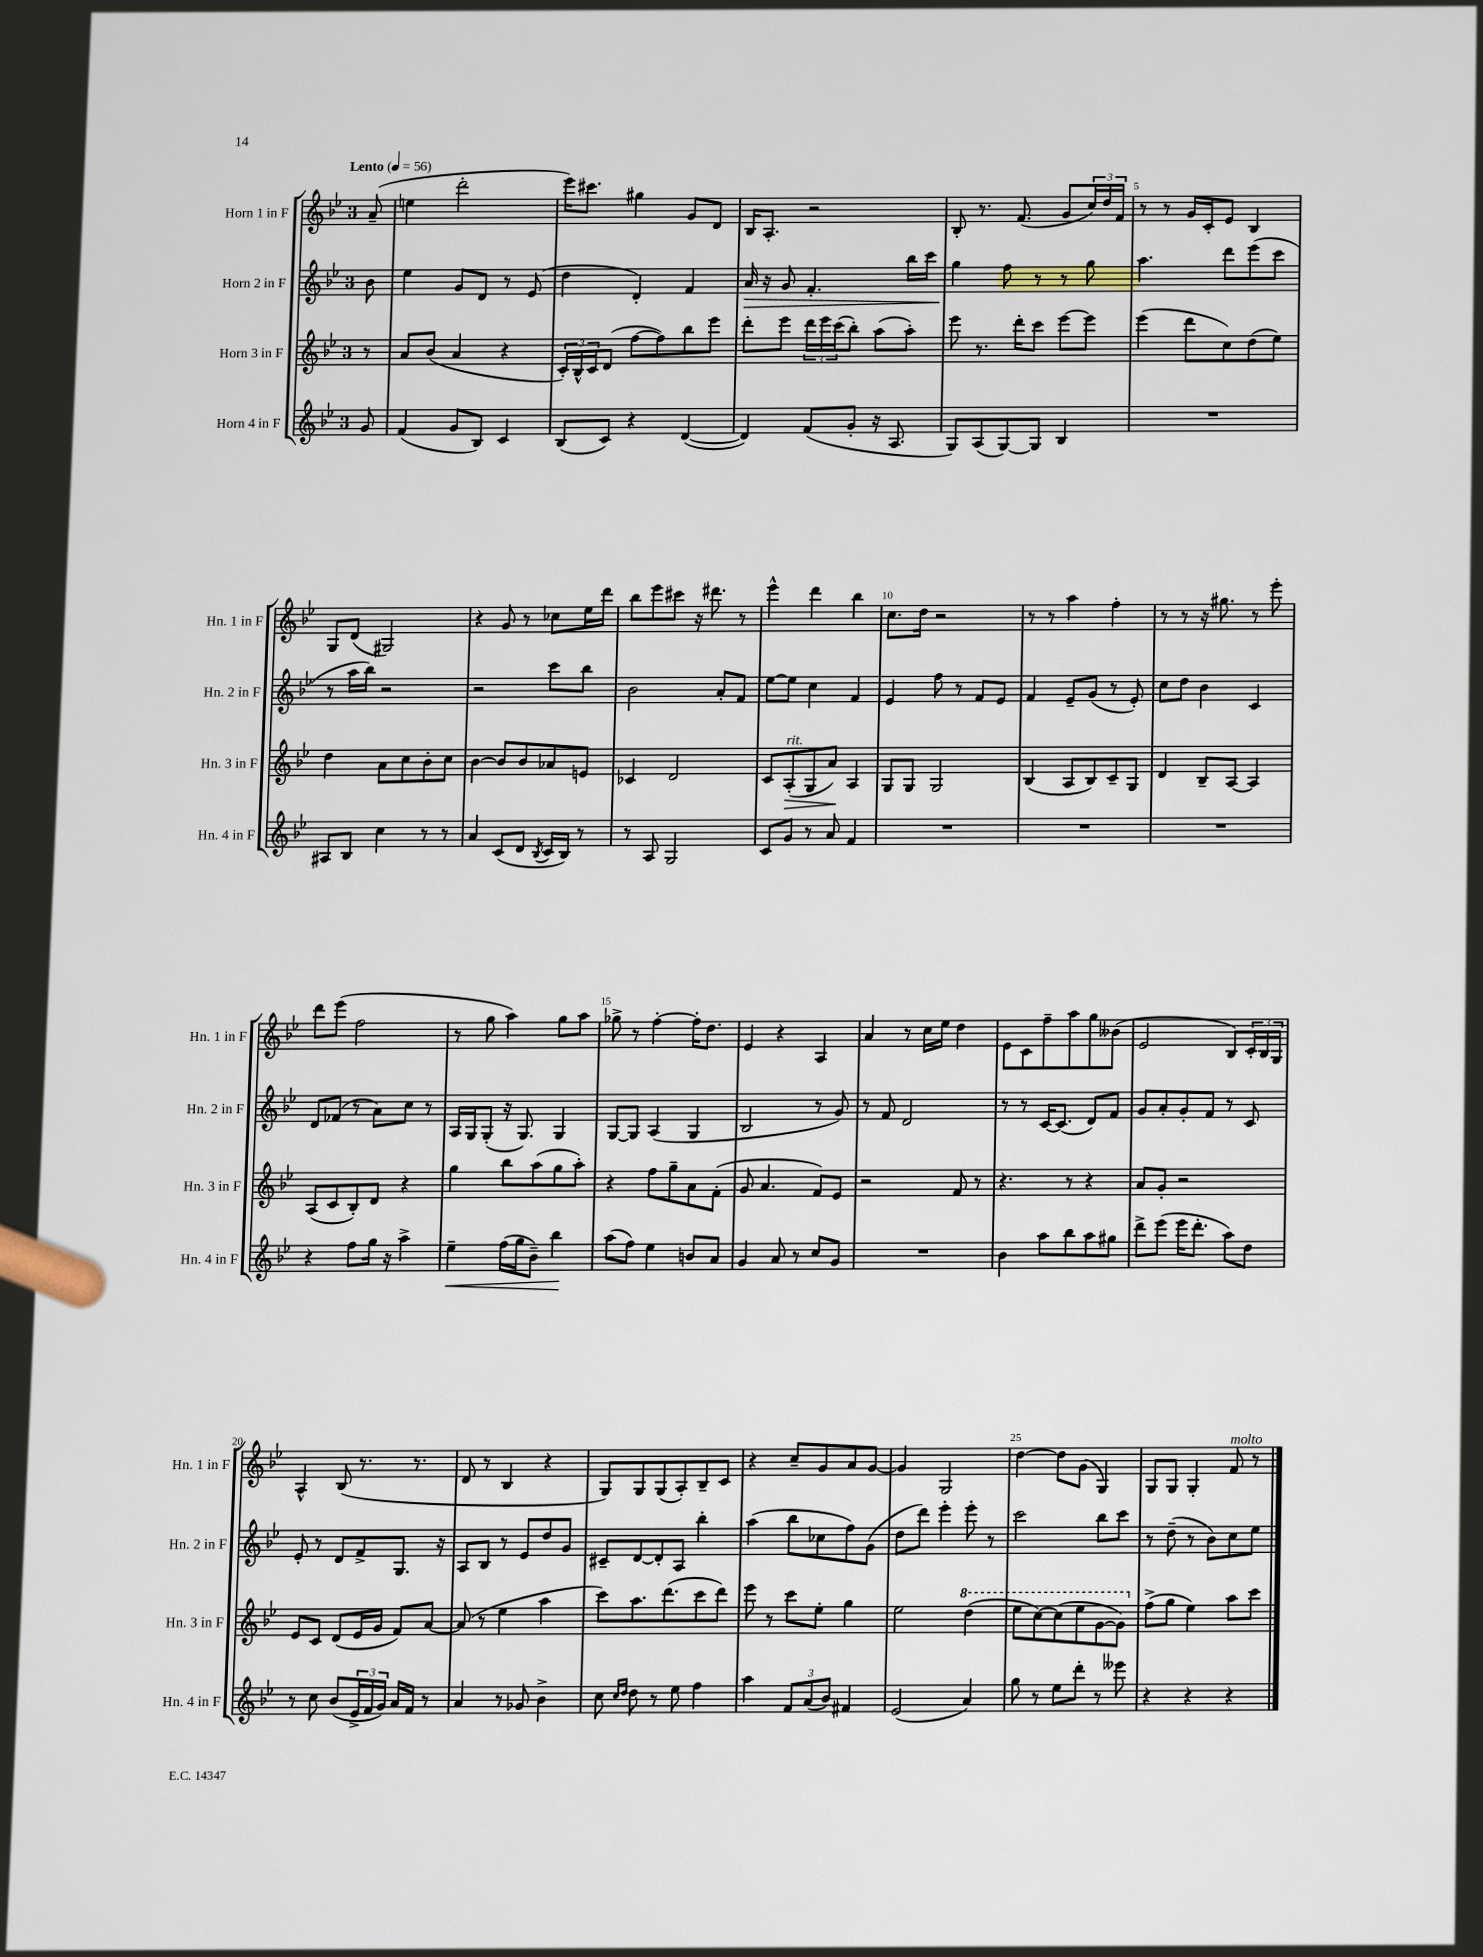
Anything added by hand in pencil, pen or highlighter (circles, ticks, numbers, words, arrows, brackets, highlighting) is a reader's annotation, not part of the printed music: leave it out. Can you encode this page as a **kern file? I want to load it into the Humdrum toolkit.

**kern	**kern	**kern	**kern
*staff4	*staff3	*staff2	*staff1
*clefG2	*clefG2	*clefG2	*clefG2
*k[b-e-]	*k[b-e-]	*k[b-e-]	*k[b-e-]
*M3/4	*M3/4	*M3/4	*M3/4
*MM56	*MM56	*MM56	*MM56
8g	8r	8b-	(8a~
=	=	=	=
(4f	8a	4ee-	4ee
.	(8b-	.	.
8g	4a	8g	2ddd'
8B-)	.	8d	.
4c	4r	8r	.
.	.	(8e-	.
=	=	=	=
(8B-	24c')	4dd	16eee-)
.	24B-^^	.	.
.	.	.	8.ccc#
.	24c	.	.
8c)	(8d	.	.
4r	[8ff	4d')	4gg#
.	8ff])	.	.
([4d	8bb-	4f	8g
.	8eee-	.	8d
=	=	=	=
4d])	8ddd'	16a	16B-
.	.	16r	8.A'
.	8eee-	8g	.
(8f	24ddd	4.f'	2r
.	24eee-	.	.
.	(24ccc	.	.
8g'	8bb-')	.	.
16r	(8aa	.	.
8.A	.	.	.
.	8aa')	16bb-	.
.	.	16ccc	.
=	=	=	=
8G)	8eee-	4gg	8B-'
(8A	8.r	.	8.r
[8G)	.	8ff	.
.	16ddd'	.	(8.f
8G]	8ccc	8r	.
4B-	[8eee-	8r	8g
.	8eee-]	8gg	24cc)
.	.	.	24dd
.	.	.	24f
=	=	=	=
2.r	(4eee-	4.aa	8r
.	.	.	8r
.	8ddd	.	16g
.	.	.	16c'
.	8cc)	8ddd	8e-
.	(8dd	(8eee-	4B-
.	8ee-)	8ccc	.
=	=	=	=
8A#	4dd	8r	8G
8B-	.	16aa	(8d
.	.	16bb-)	.
4cc	8a	2r	2G#)
.	8cc	.	.
8r	8b-'	.	.
8r	8cc	.	.
=	=	=	=
4a	[4b-	2r	4r
(8c	8b-]	.	8g
8d	8b-	.	8r
8qB-	.	.	.
16c	8a-	8ccc	8cc-
16B-)	.	.	.
8r	8e	8bb-	16ee-
.	.	.	16ddd
=	=	=	=
8r	4c-	2b-	8bb-
8A	.	.	8eee-
2G	2d	.	8ccc#
.	.	.	16r
.	.	.	8.ddd#
.	.	8a'	.
.	.	8f	8r
=	=	=	=
8c	8c	[8ee-	4eee-^^
8g	(8A'	8ee-]	.
8r	8G	4cc	4ddd
8a	8a)	.	.
4f	4A	4f	4bb-
=	=	=	=
2.r	8G	4e-	8.cc
.	8G	.	.
.	.	.	16dd
.	2G	8ff	2r
.	.	8r	.
.	.	8f	.
.	.	8e-	.
=	=	=	=
2.r	(4B-	4f	8r
.	.	.	8r
.	8A	8e-~	4aa
.	8B-)	(8g	.
.	8c~	8r	4ff'
.	8G	8e-')	.
=	=	=	=
2.r	4d	8cc	8r
.	.	8dd	8r
.	8B-~	4b-	16r
.	.	.	8.gg#
.	[8A	.	.
.	4A]	4c	8r
.	.	.	8eee-'
=	=	=	=
4r	(8A	8d	8ddd
.	8c	(8f-	(8eee-
8ff	8B-')	8r	2ff
16gg	8d	8a)	.
16r	.	.	.
4aa^	4r	8cc	.
.	.	8r	.
=	=	=	=
4ee-~	4gg	16A	8r
.	.	16G	.
.	.	(8G'	8gg
(16ff	8bb-	16r	4aa)
16gg	.	8.G)	.
8b-~)	(8aa	.	.
4bb-	8gg	4G	8gg
.	8aa')	.	8aa
=	=	=	=
(8aa	4r	[8G	8gg-^
8ff)	.	8G]	8r
4ee-	8ff	(4A	[4ff'
.	8gg~	.	.
8b	8a	4G	16ff']
.	.	.	8.dd
8a	(8f'	.	.
=	=	=	=
4g	8g	2B-	4e-
.	4.a	.	.
8a	.	.	4r
8r	.	.	.
8cc	8f)	8r	4A
8g	8e-	8g)	.
=	=	=	=
2.r	2r	8r	4a
.	.	8f	.
.	.	2d	8r
.	.	.	16cc
.	.	.	16ee-
.	8f	.	4dd
.	8r	.	.
=	=	=	=
4b-	4.r	8r	8e-
.	.	8r	8c
8aa	.	[16c	8ff~
.	.	(8.c]	.
8bb-	8r	.	8aa
8aa	4r	8d)	8gg
8gg#	.	8f	(8b--
=	=	=	=
8ddd^	8a	8g	2e-
(8eee-	8g'	8a'	.
16eee-	2r	8g'	.
8.ddd'	.	.	.
.	.	8f	.
8aa)	.	8r	8B-)
8dd	.	8c	24c'
.	.	.	24B-
.	.	.	24G
=	=	=	=
8r	8e-	8e-'	4A^^
8cc	8c	8r	.
(8b-	(8d	8d	(8B-
24e-^	16e-	8f^	8.r
24f	.	.	.
.	16g	.	.
24g)	.	.	.
16a	8f)	8.G	.
16f	.	.	8.r
8r	[8a	.	.
.	.	16r	.
=	=	=	=
4a	(8a]	8A	8d
.	8r	8B-	8r
8r	4ee-	8r	4B-
8g-	.	8e-	.
4b-^	4aa	8dd	4r
.	.	8g	.
=	=	=	=
8cc	8ccc)	8c#~	8G)
16qqcc	.	.	.
16qqdd	.	.	.
8dd	8.aa	[8d	8G
8r	.	8d']	(8G
.	(8.ddd	.	.
8ee-	.	8A	8A')
4ff	8ccc	4bb-'	8B-~
.	8ddd)	.	8c
=	=	=	=
4aa	8eee-	(4aa	4r
.	8r	.	.
12f	8ccc	8bb-	8cc~
(12a	.	.	.
.	8ee-'	8cc-	8g
12b-)	.	.	.
4f#	4gg	8ff)	8a
.	.	(8g	[8g
=	=	=	=
(2e-	2ee-	8dd	4g]
.	.	8ddd)	.
.	.	4eee-'	2G
4a)	(4ddd	8eee-'	.
.	.	8r	.
=	=	=	=
8gg	8eee-	2ccc	[4dd
8r	[8ccc)	.	.
8ee-	(8ccc]	.	8dd]
8ddd'	8eee-	.	(8g
8r	[8gg	8bb-	4G)
8eee--	8gg])	8ccc	.
=	=	=	=
4r	(8ff^	8r	8G
.	8gg	(8dd~	8G
4r	4ee-)	8r	4G'
.	.	8b-)	.
4r	8aa	8cc	8f
.	8ccc	8ee-	8r
==	==	==	==
*-	*-	*-	*-
